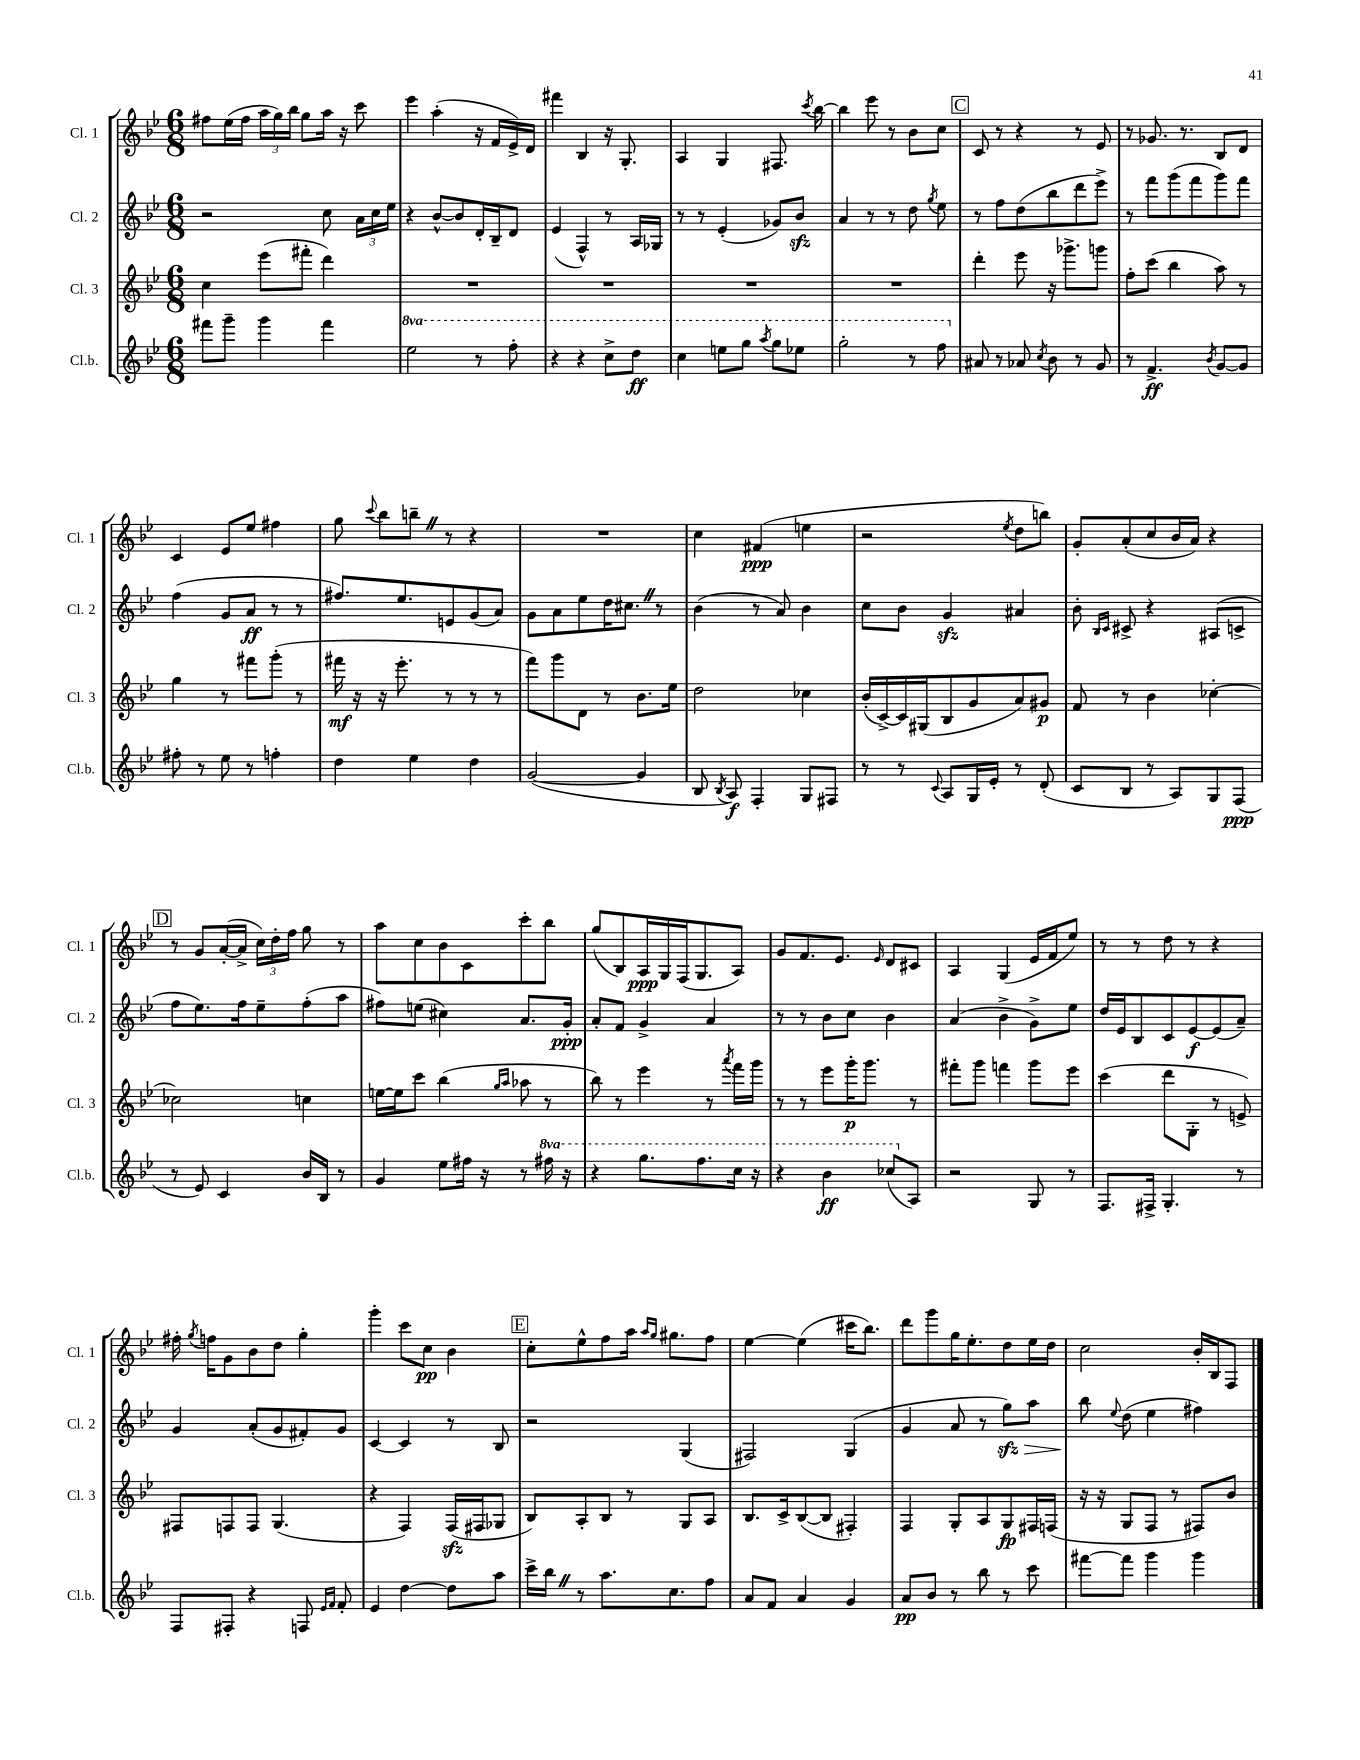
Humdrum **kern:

**kern	**kern	**kern	**kern
*staff4	*staff3	*staff2	*staff1
*clefG2	*clefG2	*clefG2	*clefG2
*k[b-e-]	*k[b-e-]	*k[b-e-]	*k[b-e-]
*M6/8	*M6/8	*M6/8	*M6/8
8fff#	4cc	2r	8ff#
8ggg~	.	.	(16ee-
.	.	.	16ff#
4ggg	(8eee-	.	24aa
.	.	.	24gg)
.	.	.	24bb-
.	8fff#'	.	8gg
4fff#	4ddd)	8cc	16aa
.	.	.	16r
.	.	24a	8ccc
.	.	24cc	.
.	.	24ee-	.
=	=	=	=
2eee-	2.r	4r	4eee-
.	.	[8b-^^	(4aa'
.	.	8b-]	.
8r	.	16d'	16r
.	.	16B-~	16f
8fff'	.	8d	16e-^)
.	.	.	16d
=	=	=	=
4r	2.r	(4e-	4fff#
4r	.	4F^^)	4B-
8ccc^	.	8r	16r
.	.	.	8.G'
8ddd	.	16A	.
.	.	16G-	.
=	=	=	=
4ccc	2.r	8r	4A
.	.	8r	.
8eee	.	(4e-'	4G
8ggg	.	.	.
8qaaa	.	.	.
8ggg	.	8g-)	8.F#
8eee-	.	8b-	.
.	.	.	8qccc
.	.	.	[16bb-
=	=	=	=
2ggg'	2.r	4a	4bb-]
.	.	8r	8eee-
.	.	8r	8r
8r	.	8dd	8b-
.	.	8qgg	.
8fff	.	8ee-	8cc
=	=	=	=
8a#	4ddd'	8r	8c
8r	.	8ff	8r
8a-	8eee-	(8dd	4r
8qcc	.	.	.
8b-	16r	8bb-	.
.	8.ggg-^	.	.
8r	.	8ddd	8r
8g	8ggg	8eee-^)	8e-
=	=	=	=
8r	8ff'	8r	8r
4.f^	(8ccc	8fff	8.g-
.	4bb-	(8ggg	.
.	.	.	8.r
.	.	8fff	.
8qb-	.	.	.
[8g	8aa)	8ggg)	8B-
8g]	8r	8fff	8d
=	=	=	=
8ff#'	4gg	(4ff	4c
8r	.	.	.
8ee-	8r	8g	8e-
8r	8fff#	8a	8ee-
4ff'	(8ggg'	8r	4ff#
.	8r	8r	.
=	=	=	=
4dd	16fff#	8.ff#)	8gg
.	16r	.	.
.	.	.	8qqccc
.	16r	.	8bb-
.	8.eee-'	8.ee-	.
4ee-	.	.	8bb~
.	8r	8e	8r
4dd	8r	(8g	4r
.	8r	8a)	.
=	=	=	=
([2g	8fff)	8g	2.r
.	8ggg	8a	.
.	8d	8ee-	.
.	8r	16dd	.
.	.	8.cc#	.
4g]	8.b-	.	.
.	.	8r	.
.	16ee-	.	.
=	=	=	=
8B-	2dd	(4b-	4cc
8qB-	.	.	.
8A)	.	.	.
4F'	.	8r	(4f#
.	.	8a)	.
8G	4cc-	4b-	4ee
8F#	.	.	.
=	=	=	=
8r	(16b-'	8cc	2r
.	[16c^)	.	.
8r	16c]	8b-	.
.	(16G#	.	.
8qqc	.	.	.
8A	8B-	4g	.
16G	8g	.	.
16e-'	.	.	.
.	.	.	8qee-
8r	8a)	4a#	8dd
(8d'	8g#	.	8bb)
=	=	=	=
8c	8f	8b-'	8g'
.	.	16qqB-	.
.	.	16qqc	.
8B-	8r	8c#^	(8a'
8r	4b-	4r	8cc
8A)	.	.	16b-
.	.	.	16a)
8G	[4cc-'	(8A#	4r
(8F	.	8c^	.
=	=	=	=
8r	2cc-]	8ff	8r
8e-)	.	8.ee-)	8g
4c	.	.	([16a'
.	.	16ff	16a^]
.	.	8ee-~	24cc)
.	.	.	24dd'
.	.	.	24ff
16b-	4cc	(8ff'	8gg
16B-	.	.	.
8r	.	8aa	8r
=	=	=	=
4g	[16ee	8ff#)	8aa
.	16ee]	.	.
.	8ccc	(8ee	8cc
8ee-	(4bb-	4cc#)	8b-
16ff#	.	.	8c
16r	.	.	.
.	16qqgg	.	.
.	16qqaa	.	.
8r	8aa-	8.a	8ccc'
16fff#	8r	.	8bb-
16r	.	16g'	.
=	=	=	=
4r	8bb-)	8a'	(8gg
.	8r	8f	8B-)
8.ggg	4eee-	4g^	16A
.	.	.	16G
.	.	.	(16F
8.fff	.	.	8.G
.	8r	4a	.
.	8qaaa	.	.
16ccc	16fff	.	8A)
16r	16ggg	.	.
=	=	=	=
4r	8r	8r	8g
.	8r	8r	8.f
4bb-	8eee-	8b-	.
.	.	.	8.e-
.	16ggg'	8cc	.
.	8.ggg	.	.
.	.	.	16qqe-
(8ccc-	.	4b-	8d
8A)	8r	.	8c#
=	=	=	=
2r	8fff#'	(4a	4A
.	8ggg	.	.
.	4fff	4b-^	(4G
8G	8ggg	8g^)	16e-
.	.	.	16f
8r	8eee-	8ee-	8ee-)
=	=	=	=
8.F	(4ccc	16dd	8r
.	.	16e-	.
.	.	8B-	8r
16F#^	.	.	.
4.G'	8ddd	8c	8dd
.	8G'	[8e-	8r
.	8r	(8e-]	4r
8r	8e^)	8a~)	.
=	=	=	=
8F	8F#	4g	16ff#'
.	.	.	8qgg
.	.	.	16ff
8F#'	8F	.	8g
4r	8F	(8a'	8b-
.	(4.G	8g	8dd
8F	.	8f#')	4gg'
16qqe-	.	.	.
16qqf	.	.	.
8f'	.	8g	.
=	=	=	=
4e-	4r	[4c	4ggg'
[4dd	4F)	4c]	8ccc
.	.	.	8cc
8dd]	(16F	8r	4b-
.	16F#	.	.
8aa	8G-	8B-	.
=	=	=	=
16ccc^	8B-)	2r	8cc'
16bb-	.	.	.
8r	8A'	.	8ee-^^
8.aa	8B-	.	8ff
.	8r	.	16aa
.	.	.	16qqaa
.	.	.	16qqgg
8.cc	.	.	8.gg#
.	8G	(4G	.
8ff	8A	.	8ff
=	=	=	=
8a	8.B-	2F#)	[4ee-
8f	.	.	.
.	16c^	.	.
4a	([8B-	.	(4ee-]
.	8B-]	.	.
4g	4F#')	(4G	16ccc#
.	.	.	8.bb-)
=	=	=	=
8a	4F	4g	8ddd
8b-	.	.	8ggg
8r	8G'	8a	16gg
.	.	.	8.ee-'
8bb-	8A	8r	.
8r	8G	8gg)	8dd
8ccc	16F#	8aa	16ee-
.	(16F	.	16dd
=	=	=	=
[8fff#	16r	8bb-	2cc
.	16r	.	.
.	.	8qqee-	.
8fff#]	8G	(8dd	.
4ggg	8F	4ee-	.
.	8r	.	.
4ggg	8F#)	4ff#)	16b-'
.	.	.	16B-
.	8b-	.	8F
==	==	==	==
*-	*-	*-	*-
